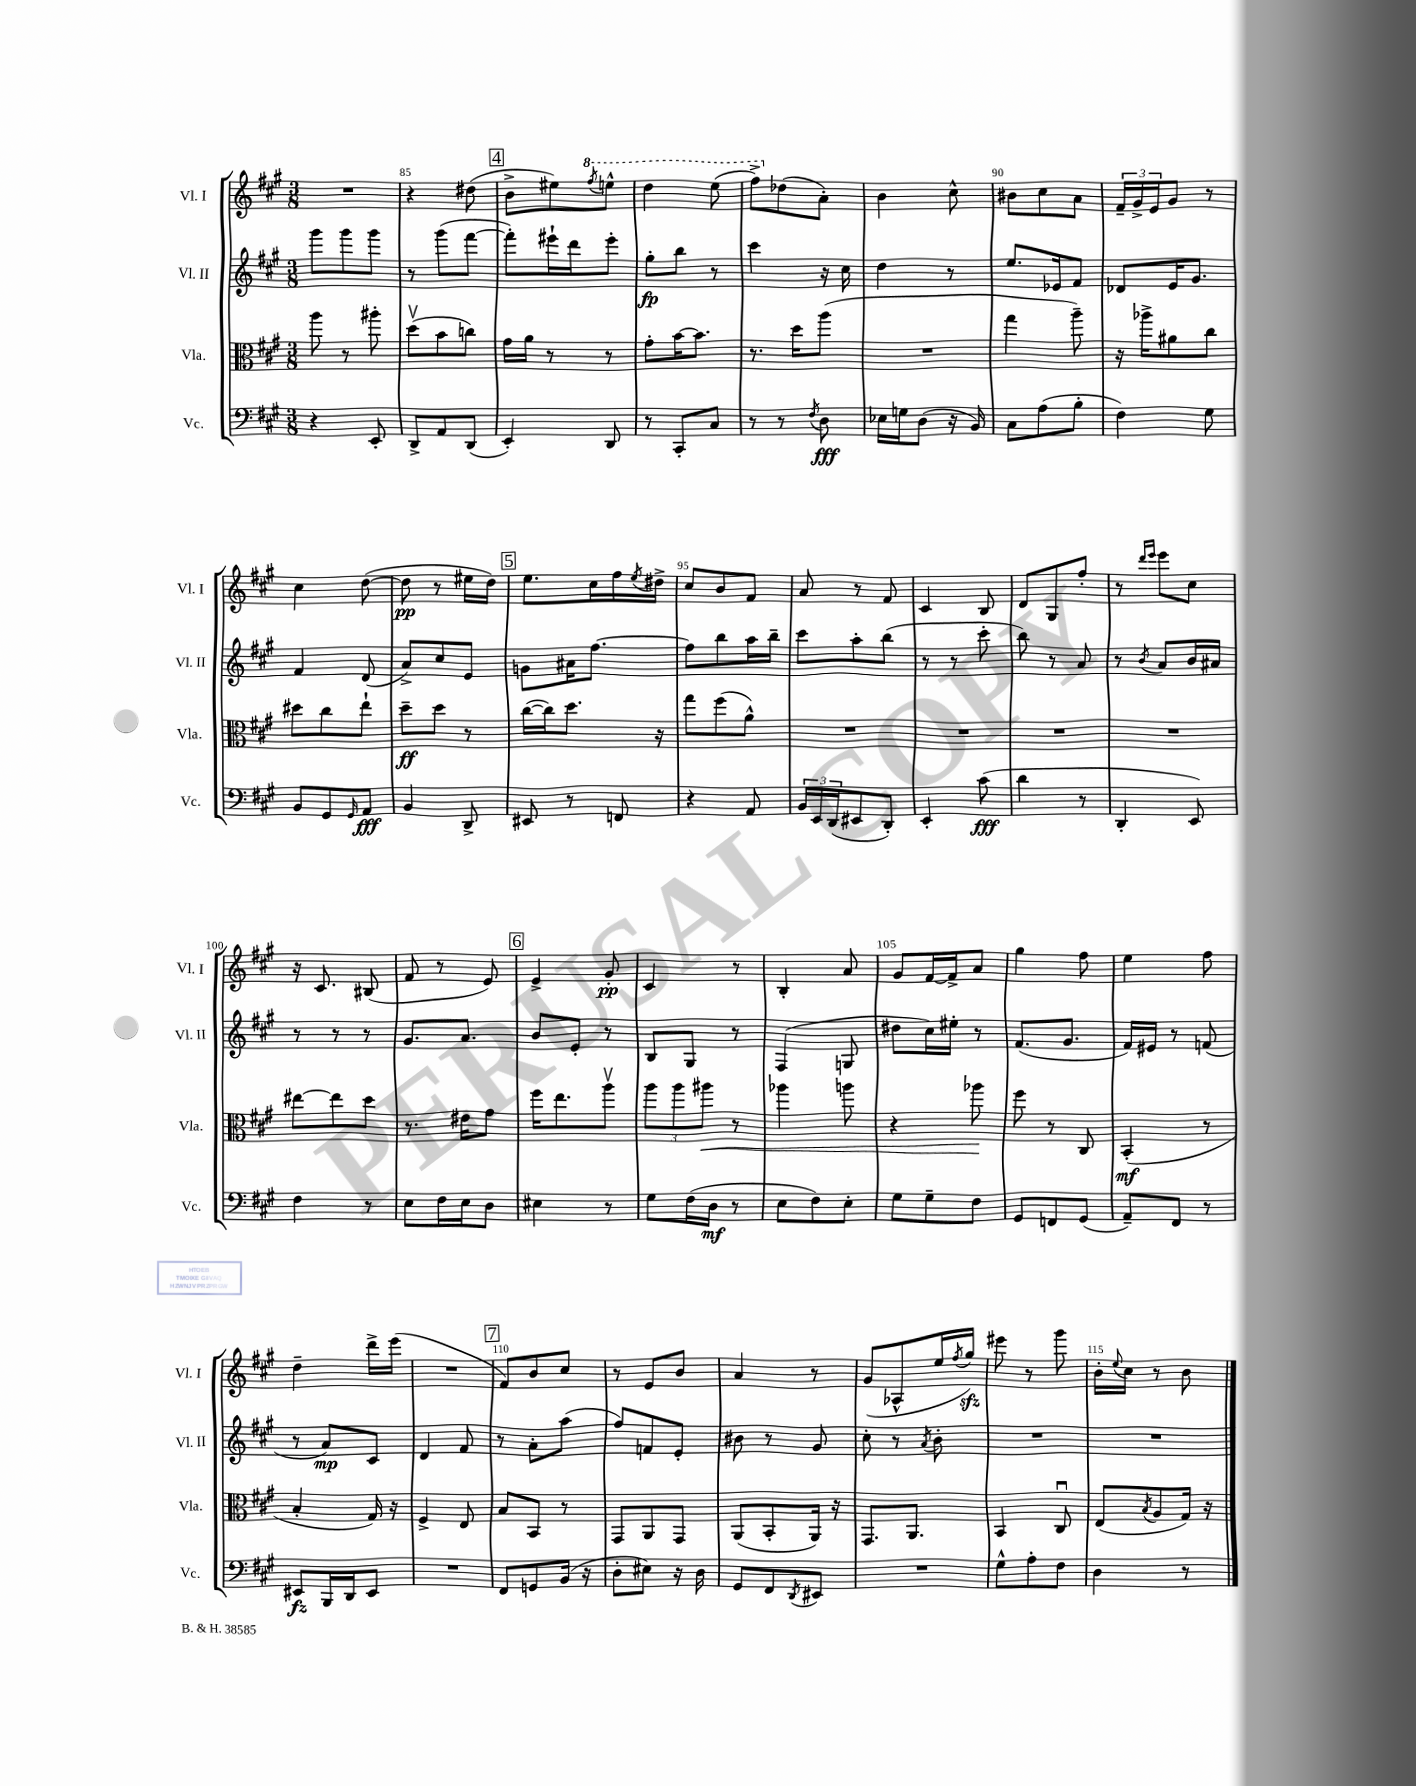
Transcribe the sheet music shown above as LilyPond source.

<<
\new StaffGroup <<
\new Staff = "s0" \with { instrumentName = "Vl. I" shortInstrumentName = "Vl. I" } {
    \clef treble \key a \major \numericTimeSignature \time 3/8
    R4. |
    r4 dis''8( |
    \mark \markup { \box "4" } b'8-> eis''8) \ottava #1 \acciaccatura { fis'''8 } e'''!8-^ |
    d'''4 e'''8( |
    fis'''8->) \ottava #0 des''8( a'8-.) |
    b'4 cis''8-^ |
    bis'8 cis''8 a'8 |
    \tuplet 3/2 { fis'16-- gis'16-> e'16 } gis'8 r8 |
    cis''4 d''8~( |
    d''8\pp r8 eis''16 d''16) |
    \mark \markup { \box "5" } e''8. cis''16 fis''16 \acciaccatura { e''8 } dis''16-> |
    cis''8 b'8 fis'8 |
    a'8 r8 fis'8 |
    cis'4 b8 |
    d'8 gis8 fis''8-. |
    r8 \grace { d'''16 e'''16 } e'''8 cis''8 |
    r16 cis'8. bis8( |
    fis'8 r8 e'8) |
    \mark \markup { \box "6" } e'4-> gis'8-.\pp |
    cis'4 r8 |
    b4-. a'8 |
    gis'8 fis'16~ fis'16-> a'8 |
    gis''4 fis''8 |
    e''4 fis''8 |
    d''4-- d'''16-> e'''16( |
    R4. |
    \mark \markup { \box "7" } fis'8) b'8 cis''8 |
    r8 e'8 b'8 |
    a'4 r8 |
    gis'8( aes8-^ e''16 \acciaccatura { fis''8 } gis''16\sfz) |
    eis'''8 r8 gis'''8 |
    b'16-. \appoggiatura { e''8 } cis''16 r8 b'8 \bar "|." |
}
\new Staff = "s1" \with { instrumentName = "Vl. II" shortInstrumentName = "Vl. II" } {
    \clef treble \key a \major \numericTimeSignature \time 3/8
    gis'''8 gis'''8 gis'''8 |
    r8 gis'''8( fis'''8~ |
    \mark \markup { \box "4" } fis'''8-.) eis'''16-! d'''16 eis'''8-. |
    gis''8-.\fp b''8 r8 |
    cis'''4 r16 cis''16 |
    d''4 r8 |
    e''8. ees'16 fis'8 |
    des'8 e'16 gis'8. |
    fis'4 d'8( |
    a'8->) cis''8 e'8 |
    \mark \markup { \box "5" } g'8 ais'16 fis''8.~ |
    fis''8 b''8 a''16 b''16-- |
    cis'''8 a''8-. b''8( |
    r8 r8 cis'''8-. |
    b''8) r8 a'8 |
    r8 \acciaccatura { b'8 } a'8 b'16 ais'16 |
    r8 r8 r8 |
    gis'8. a'8. |
    \mark \markup { \box "6" } b'8 e'8-. r8 |
    b8 gis8 r8 |
    fis4( g8 |
    dis''8 cis''16) eis''16-. r8 |
    fis'8.( gis'8. |
    fis'16) eis'16 r8 f'8( |
    r8 a'8\mp) cis'8 |
    d'4 fis'8 |
    \mark \markup { \box "7" } r8 a'8-. a''8( |
    fis''8) f'8 e'8-. |
    bis'8 r8 gis'8 |
    cis''8-. r8 \acciaccatura { a'8 } b'8-. |
    R4. |
    R4. \bar "|." |
}
\new Staff = "s2" \with { instrumentName = "Vla." shortInstrumentName = "Vla." } {
    \clef alto \key a \major \numericTimeSignature \time 3/8
    a''8 r8 ais''8-. |
    d''8\upbow( b'8 c''8) |
    \mark \markup { \box "4" } gis'16 a'16 r8 r8 |
    gis'8-. b'16~ b'8. |
    r8. d''16 a''8( |
    R4. |
    gis''4 a''8--) |
    r16 aes''16-> ais'8 cis''8 |
    dis''8 cis''8 e''8-! |
    d''8--\ff d''8 r8 |
    \mark \markup { \box "5" } cis''16~( cis''16) d''8. r16 |
    gis''8 fis''8( a'8-^) |
    R4. |
    R4. |
    R4. |
    R4. |
    eis''8~ eis''8 d''8 |
    r8. eis'16 gis'8 |
    \mark \markup { \box "6" } fis''16 e''8. a''8\upbow |
    \tuplet 3/2 { a''8 a''8 ais''8\< } r8 |
    aes''4 a''8 |
    r4 aes''8\! |
    fis''8 r8 cis8 |
    b,4-.\mf( r8 |
    b4-. gis16) r16 |
    fis4-> e8 |
    \mark \markup { \box "7" } b8 b,8 r8 |
    gis,8 a,8 gis,8 |
    a,8( b,8-. a,16) r16 |
    gis,8. a,8. |
    b,4 cis8\downbow |
    e8( \acciaccatura { b8 } a8 gis16) r16 \bar "|." |
}
\new Staff = "s3" \with { instrumentName = "Vc." shortInstrumentName = "Vc." } {
    \clef bass \key a \major \numericTimeSignature \time 3/8
    r4 e,8-. |
    d,8-> a,8 d,8( |
    \mark \markup { \box "4" } e,4-.) d,8 |
    r8 cis,8-. cis8 |
    r8 r8 \acciaccatura { fis8 } d8\fff |
    ees16 g16 d8( r16 b,16) |
    cis8 a8( b8-. |
    fis4) gis8 |
    b,8 gis,8 \grace { gis,16 } a,8\fff |
    b,4 d,8-> |
    \mark \markup { \box "5" } eis,8 r8 f,8 |
    r4 a,8 |
    \tuplet 3/2 { b,16 e,16 d,16( } eis,8 d,8-.) |
    e,4-. cis'8\fff( |
    d'4 r8 |
    d,4-. e,8) |
    fis4 r8 |
    e8 fis16 e16 d8 |
    \mark \markup { \box "6" } eis4 r8 |
    gis8 fis16( d16\mf r8 |
    e8 fis8) e8-. |
    gis8 gis8-- fis8 |
    gis,8 f,8 gis,8( |
    a,8--) fis,8 r8 |
    eis,8\fz b,,16 d,16 eis,8 |
    R4. |
    \mark \markup { \box "7" } fis,8 g,8 b,16( r16 |
    d8-. eis8) r16 d16 |
    gis,8 fis,8 \acciaccatura { d,8 } eis,8 |
    R4. |
    gis8-^ a8-. fis8 |
    d4 r8 \bar "|." |
}
>>
>>
\layout { \context { \Score currentBarNumber = #84 \override BarNumber.break-visibility = ##(#f #t #t) barNumberVisibility = #(every-nth-bar-number-visible 5) } }
